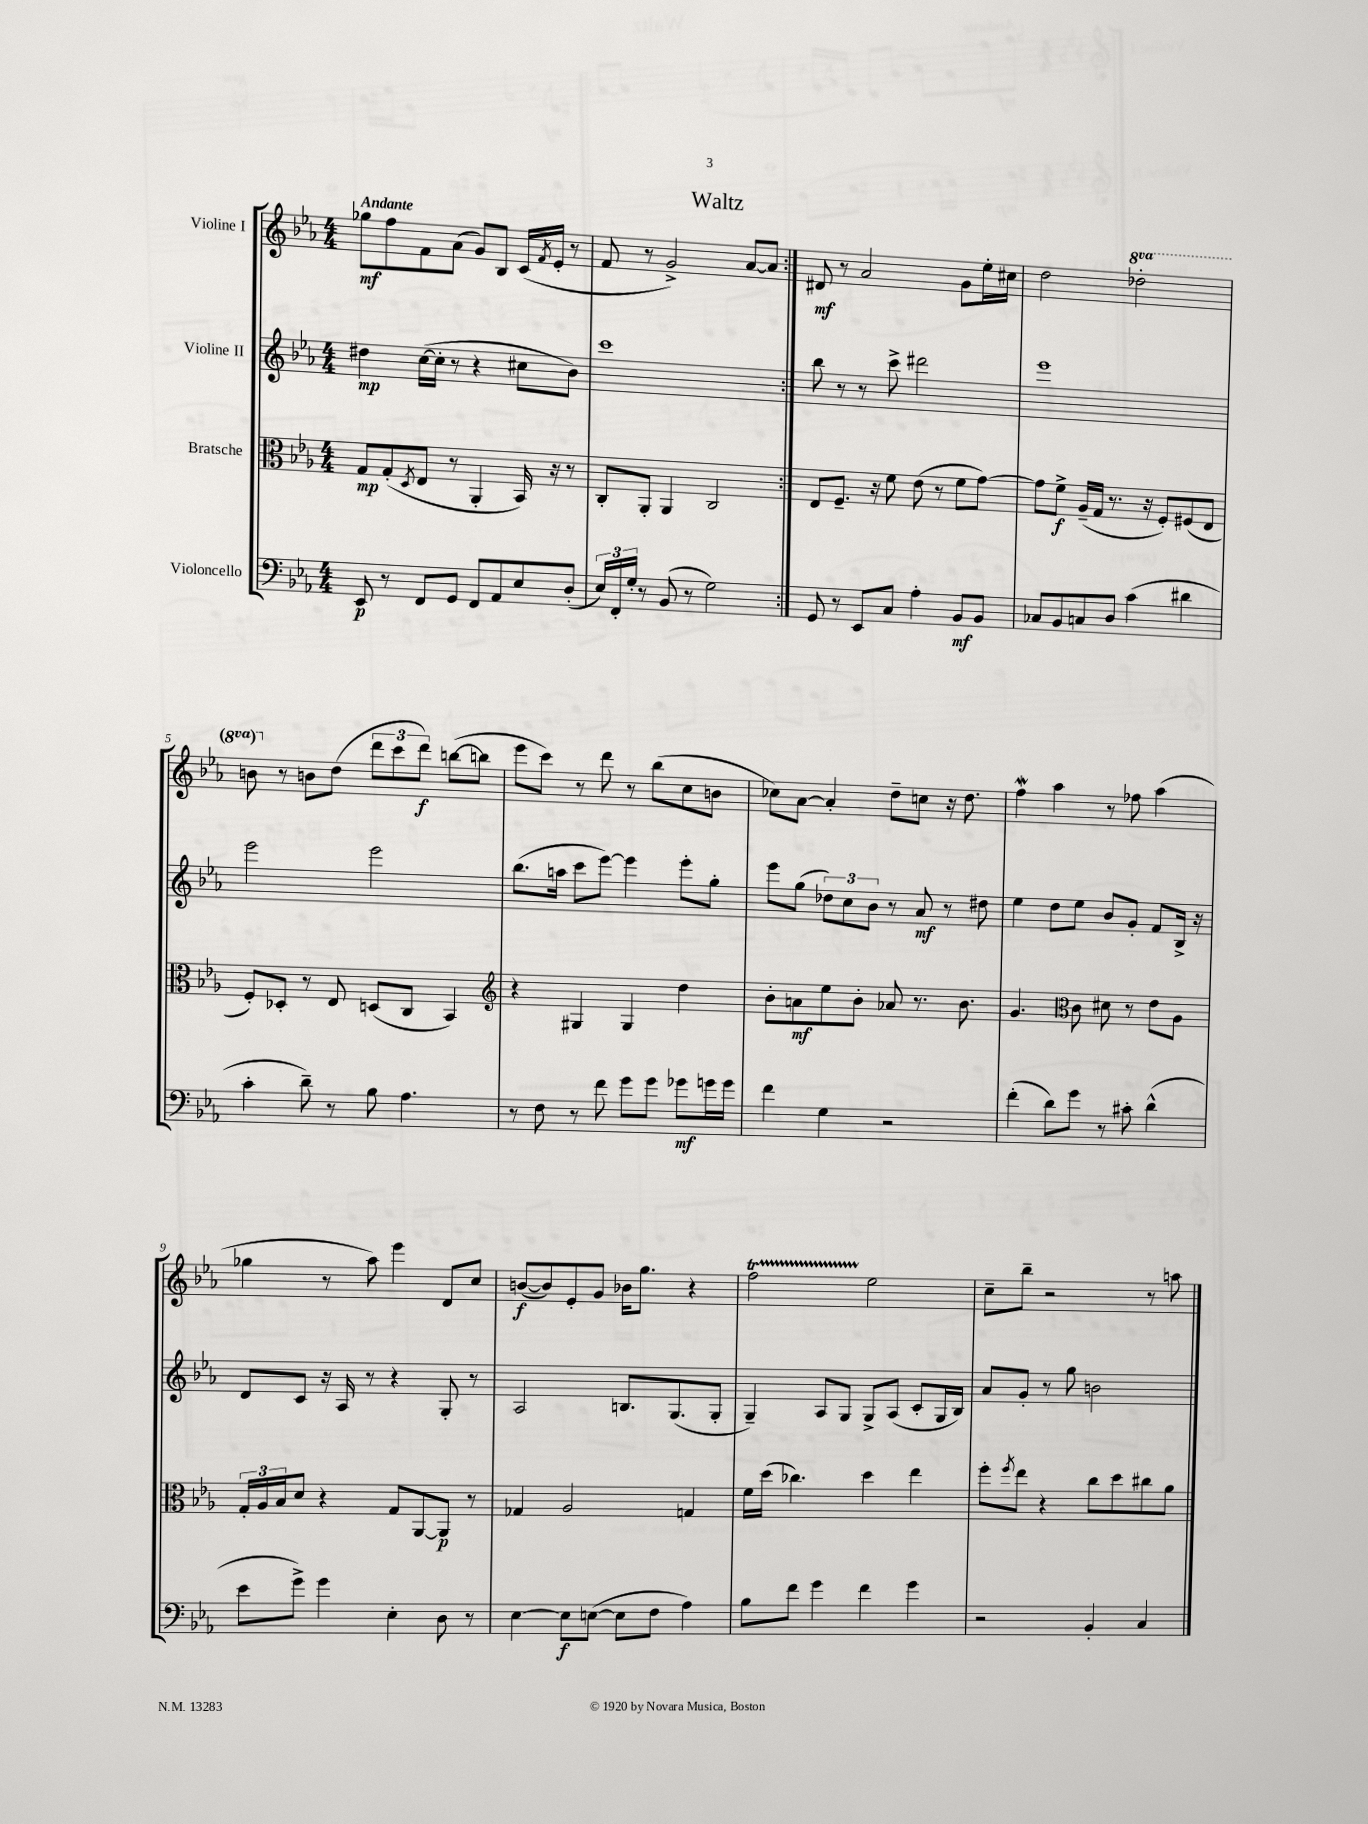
\header { title = "Waltz" }
<<
\new StaffGroup <<
\new Staff = "s0" \with { instrumentName = "Violine I" } {
    \clef treble \key ees \major \numericTimeSignature \time 4/4 \set Staff.ottavationMarkups = #ottavation-simple-ordinals \tempo "Andante"
    \repeat volta 2 { ges''8\mf f''8 f'8 aes'8( g'8) bes8 c'16( \acciaccatura { f'8 } ees'16-. r8 |
    f'8 r8 g'2->) aes'8~ aes'8 | }
    dis'8\mf r8 aes'2 g'8 ees''16-. cis''16 |
    d''2 \ottava #1 des'''2-. |
    b''8 \ottava #0 r8 b'8 d''8( \tuplet 3/2 { d'''8 c'''8 d'''8\f) } b''!8~( b''!8 |
    ees'''8 c'''8) r8 d'''8 r8 bes''8( c''8 b'8 |
    ces''8) aes'8~ aes'4-. d''8-- c''8 r16 d''8. |
    f''4\mordent aes''4 r8 fes''8 aes''4( |
    ges''4 r8 aes''8) ees'''4 d'8 c''8 |
    b'8~\f( b'8) ees'8-. g'8 bes'16 g''8. r4 |
    f''2\startTrillSpan ees''2\stopTrillSpan |
    c''8-- bes''8-- r2 r8 a''8 \bar "|." |
}
\new Staff = "s1" \with { instrumentName = "Violine II" } {
    \clef treble \key ees \major \numericTimeSignature \time 4/4
    \repeat volta 2 { dis''4\mp c''16~( c''16-. r8 r4 cis''8 bes'8) |
    c'''1 | }
    bes''8 r8 r8 c'''8-> dis'''2 |
    ees'''1 |
    ees'''2 ees'''2 |
    bes''8.( a''16 c'''8 ees'''8~) ees'''4 ees'''8-. g''8-. |
    ees'''8 g''8( \tuplet 3/2 { des''8) c''8 bes'8 } r8 aes'8\mf r8 dis''8 |
    ees''4 d''8 ees''8 bes'8 g'8-. f'8 bes16-> r16 |
    d'8 c'8 r16 aes16 r8 r4 g8-. r8 |
    aes2 b8. g8.( g8-. |
    g4--) aes8 g8 g8-> aes8( c'8-. g16 bes16) |
    aes'8 g'8-. r8 g''8 b'2 \bar "|." |
}
\new Staff = "s2" \with { instrumentName = "Bratsche" } {
    \clef alto \key ees \major \numericTimeSignature \time 4/4
    \repeat volta 2 { g8\mp g8-.( \acciaccatura { d8 } ees8 r8 aes,4-. bes,16) r16 r8 |
    c8-. aes,8-. aes,4 c2 | }
    ees8 f8.-- r16 f'8 ees'8( r8 f'8 g'8~) |
    g'8 f'8->\f aes16--( g16 r8. r16 f8-.) fis8( ees8 |
    f8-.) des8-. r8 ees8 d8( c8 bes,4) |
    \clef treble r4 gis4 gis4 d''4 |
    bes'8-. a'8\mf ees''8 bes'8-. aes'8 r8. bes'8. |
    g'4. \clef alto c'8 dis'8 r8 ees'8 aes8 |
    \tuplet 3/2 { g16-. aes16 bes16 } d'8 r4 g8 aes,8~ aes,8\p r8 |
    ges4 aes2 g4 |
    f'16 d''16( ces''4.) d''4 ees''4 |
    f''8-. \acciaccatura { f''8 } ees''8 r4 c''8 d''8 cis''8 aes'8 \bar "|." |
}
\new Staff = "s3" \with { instrumentName = "Violoncello" } {
    \clef bass \key ees \major \numericTimeSignature \time 4/4
    \repeat volta 2 { ees,8\p r8 f,8 g,8 f,8 aes,8 ees8 d8-.( |
    \tuplet 3/2 { ees16) f,16-. g16-. } r8 bes,8( r8 g2) | }
    g,8 r8 ees,8 c8 aes4-. bes,8\mf bes,8 |
    ces8 bes,8 c8 d8 c'4( dis'4 |
    c'4-. d'8--) r8 bes8 aes4. |
    r8 f8 r8 f'8 g'8 g'8 ges'8\mf g'16 g'16 |
    f'4 g4 r2 |
    f'4-.( d'8) g'8 r8 cis'8-. d'4-^( |
    ees'8 g'8->) g'4 ees4-. d8 r8 |
    ees4~ ees8\f e8~( e8 f8 aes4) |
    bes8 f'8 g'4 f'4 g'4 |
    r2 bes,4-. c4 \bar "|." |
}
>>
>>
